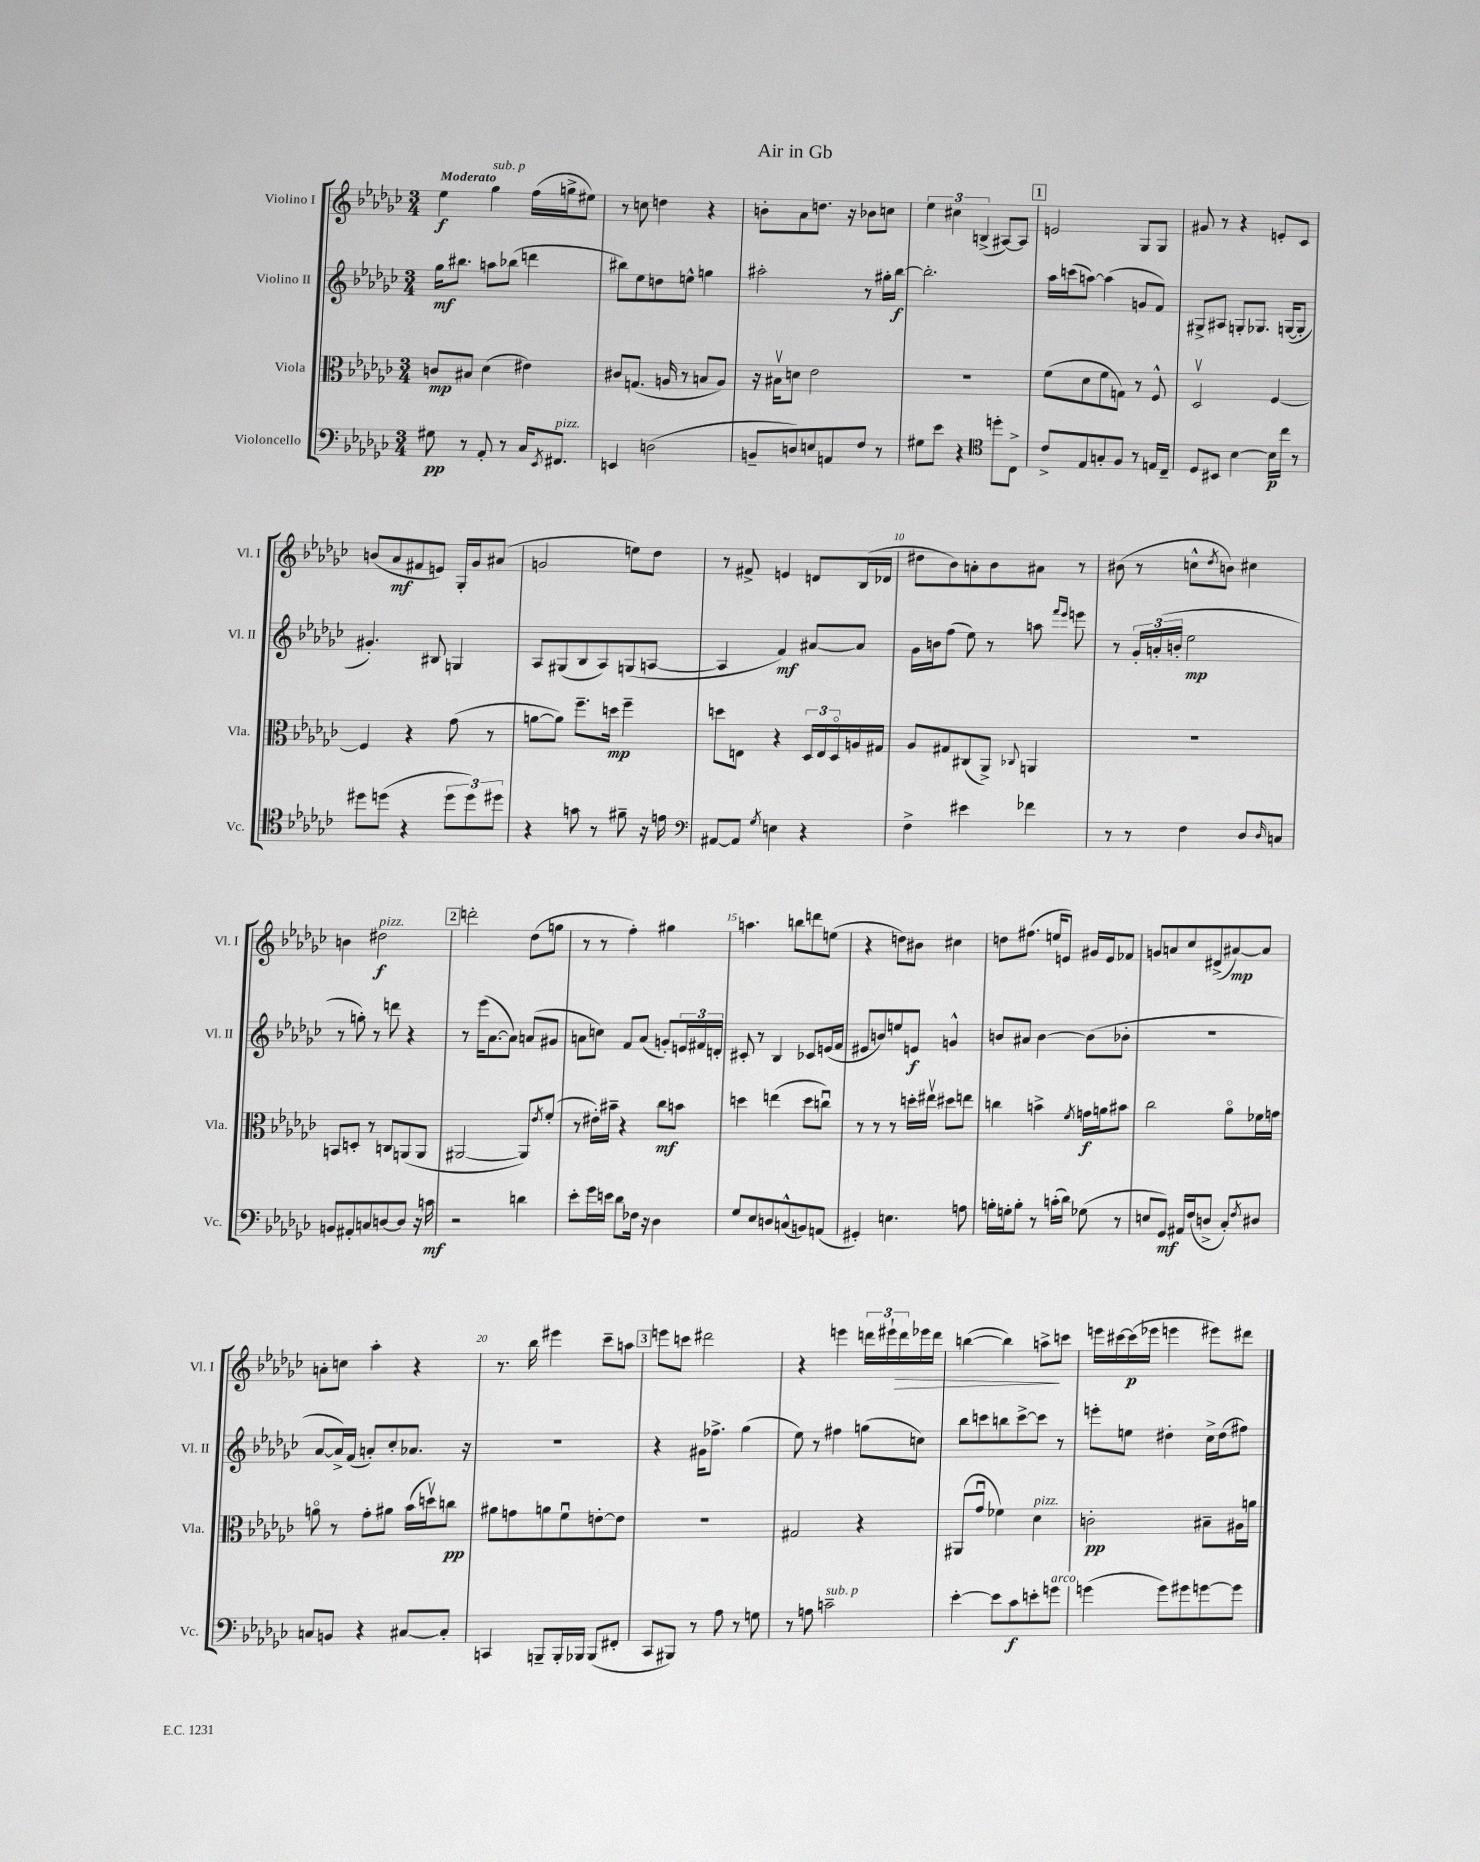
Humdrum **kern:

**kern	**kern	**kern	**kern
*staff4	*staff3	*staff2	*staff1
*clefF4	*clefC3	*clefG2	*clefG2
*k[b-e-a-d-g-c-]	*k[b-e-a-d-g-c-]	*k[b-e-a-d-g-c-]	*k[b-e-a-d-g-c-]
*M3/4	*M3/4	*M3/4	*M3/4
8G#\	8c/L	16gg-\LK	4ee-\
.	.	8.bb#\J	.
8r	8B#/J	.	.
8AA-'/	(4d-\	8aa\L	4gg-\
8r	.	(8bb-\J	.
16C-/LK	4e#\)	4ddd\	(16ff\LL
8qEE-/	.	.	.
8.FF#/J	.	.	16gg^\J
.	.	.	8ee#\J)
=	=	=	=
4EE/	8c#/L	8bb#\L)	8r
.	(8.G/J	8ee-\	8cc\
(2D\	.	8dd\	4dd\
.	16A/	.	.
.	8r	8ee^^\J	.
.	8B/L	4gg\	4r
.	8A/J)	.	.
=	=	=	=
8BB~/L	16r	2aa#'\	8b'\L
.	16B#v\LK	.	.
8D/)	8d\J	.	8a-\
8E/	2e-\	.	8.dd\J
8AA/	.	.	.
.	.	.	16r
8F/J	.	8r	8b-\L
8r	.	16gg#'\LL	8cc\J
.	.	[16bb-\JJ	.
=	=	=	=
8G#\L	2.r	2.bb-'\]	6ee-\
8e-\J	.	.	.
.	.	.	6cc#\
4r	.	.	.
.	.	.	(6B^/
*clefC4	*	*	*
8dd'\L	.	.	[8A#/L)
8C-^\J	.	.	8A#/]J
=	=	=	=
8c-^/L	(8f\L	16aa-\LL	2e/
.	.	(16ccc\J	.
8E-/	8d-\	[8aa\J)	.
8G'/	8f\	(4aa\]	.
8F/J	8G\J)	.	.
8r	8r	8g/L	8G-/L
16E/LL	8F^^/	8f/J)	8G-/J
16C-~/JJ	.	.	.
=	=	=	=
8D-/L	2D-v/	8G#^/L	8g#/
8BB#/J	.	8A#/J	8r
[4B-\	.	8G'/L	4r
.	.	8.G-/J	.
16B-\]LL	[4F/	.	8e'/L
16cc-\JJ	.	([16G/LK	.
8r	.	8G'/]J	8c-/J
=	=	=	=
8dd#\L	4F/]	4.g#'/)	(8b/L
(8dd\J	.	.	8a-/
4r	4r	.	8f#/
.	.	8B#/	8e/J)
12dd\L	(8g-\	4G/	16G-'/LL
.	.	.	16g-/J
12dd\)	.	.	.
.	8r	.	(8a#/J
12dd#\J	.	.	.
=	=	=	=
4r	[8a\L	8A-/L	2g/
.	8a\]J)	(8G#/	.
8g\	8.ff~\L	8B-/	.
8r	.	8A-/)	.
.	16dd\Jk	.	.
8f#~\	4ff~\	(8G/	8ee\L)
16r	.	[8A/J	8dd-\J
16e\	.	.	.
=	=	=	=
*clefF4	*	*	*
[8AA#/L	8dd\L	4A/]	8r
8AA#/]J	8E\J	.	8f#^/
8qG-/	.	.	.
4E\	4r	4f/)	4e/
4r	24D-/LL	[8a#/L	8d/L
.	24E/	.	.
.	24D-o/	.	.
.	16A/	8a#/]J	(16B-/L
.	16G#/JJ	.	16d-/JJ
=	=	=	=
4F^\	8A-/L	16g-\LL	8dd#\L
.	.	16b\J	.
.	8G#/	(8ff\J	8b-\)
4e#\	(8C#/	8ee-\)	8a'\
.	8AA-^/J)	8r	8b-\
.	8qqC-/	.	.
4f-\	4AA/	8aa\	8a#\J
.	.	16qqfff/LL	.
.	.	16qqeee-/JJ	.
.	.	8eee\	8r
=	=	=	=
8r	2.r	8r	(8b#\
8r	.	24g-'/LL	8r
.	.	(24a'/	.
.	.	24b'/JJ	.
4F\	.	2ee-\	8cc^^\L
.	.	.	8qdd-/
.	.	.	8b\J)
8D-/L	.	.	4cc#\
16qqD-/	.	.	.
8C/J	.	.	.
=	=	=	=
8BB/L	8BB/L	8r	4b\
8AA#'/	8D'/J	8gg'\)	.
8C/	8r	8r	2dd#\
[8D/	8C/L	8ddd\	.
8D/]J	(8AA/	4r	.
16r	8AA/J	.	.
16c\	.	.	.
=	=	=	=
2r	[2AA#/	8r	2ddd'\
.	.	(16eee-\LK	.
.	.	[8.a-\	.
.	.	8a-\]J)	.
4d\	8AA#/]L)	(8a/L	(8dd-\L
.	8qe-/	.	.
.	(8f'/J	8g#/J	8gg\J
=	=	=	=
8e-'\L	8r	8a\L	8r
16g-\L	16e#'\LL)	8cc\J)	8r
16e\JJ	16b#~\JJ	.	.
8d-\L	4r	8f/L	4ff'\)
16F-\Jk	.	(8a/J	.
16r	.	.	.
4D-\	8cc-\L	8g'/L)	4gg#\
.	8b\J	24e/L	.
.	.	24f#/	.
.	.	24d'/JJ	.
=	=	=	=
8G-/L	4dd\	8c#'/	4.aa\
8E-/	.	8r	.
8D/	(4ee\	4B-/	.
(8C^^/	.	.	8bb\L
8BB/)	8dd\L	8c-/L	8ddd\
(8AA/J	8ccu\J)	(16e/L	(8ee\J
.	.	16f/JJ	.
=	=	=	=
4GG#'/)	8r	8e#/L	4r
.	8r	8b/)	.
4.E\	8r	8ee/	8dd\L)
.	16dd'\LL	8e/J	8b#\J
.	16ee#v\JJ	.	.
.	8dd#\L	4g^^/	4cc#\
8A\	8ee\J	.	.
=	=	=	=
16B'\LL	4cc\	8b/L	8dd\L
16G'\J	.	.	.
8B'\J	.	8a#/J	(8.ff#\J
8r	4b^\	[4b\	.
.	.	.	16ee/LK
(16c'\LL	.	.	8e/J)
16d-\JJ)	.	.	.
.	8qf/	.	.
(8G-\	16g\LL	(8b\]L	16g#/LL
.	16a\J	.	16e/J
8r	8b#\J	8b-'\J	8f-/J
=	=	=	=
8E/L	2cc-\	2.r	8g/L
8GG-/J)	.	.	8a/
16AA#/LL	.	.	8cc-/
(16F/J	.	.	.
8D^/J	.	.	(8d#^/
8C-'/L)	8a-o\L	.	[8a#/)
8qF/	.	.	.
8D#/J	16f-\L	.	8a#/]J
.	16g\JJ	.	.
=	=	=	=
8C/L	8ao\	[8a-/L	8a'\L
8BB/J	8r	16a-^/]L)	8cc\J
.	.	(16f/JJ	.
4r	8g-'\L	8a'/L)	4aa-'\
.	8a#\J	8cc-'/	.
[8C#/L	(16b-\LL	8.a-/J	4r
.	16ddv\J)	.	.
8C#'/]J	8cc\J	.	.
.	.	16r	.
=	=	=	=
4CC/	8a#\L	2.r	8.r
.	8g\	.	.
.	.	.	16bb-\
8BBB~/L	8a\	.	4eee#\
16BBB'/L	8fu\	.	.
16BBB-/JJ	.	.	.
(8BBB-/L	[8e'\	.	8ccc-~\L
8FF#'/J	8e\]J	.	8aa\J
=	=	=	=
8CC-/L	2.r	4r	8eee\L
8BBB#/J)	.	.	8ccc\J
8r	.	16g#\LK	2ddd#\
.	.	8.ff-^\J	.
8A-\	.	.	.
8r	.	(4gg-\	.
8G\	.	.	.
=	=	=	=
8r	2G#/	8ee-\)	4r
8A\	.	8r	.
2c~\	.	4ff#\	4eee\
.	4r	(8gg\L	24ddd\LL
.	.	.	24eee#`\
.	.	.	24ddd\
.	.	8cc\J)	16eee-\
.	.	.	16ddd\JJ
=	=	=	=
[4e-'\	(8AA#/L	8bb-\L	([4bb\
.	8g-u/J	8ccc\	.
8e-\]L	4f-\)	8bb\	4bb\])
8c-\	.	[8ccc^\	.
8e'\	4d-\	8ccc\]J	8aa^\L
8g\J	.	8r	8ccc\J
=	=	=	=
(4g\	2c'\	8eee'\L	16eee\LL
.	.	.	[16ccc#\
.	.	8ee\J	(16ccc#\]
.	.	.	16eee-\JJ
8g\L)	.	4dd#'\	4eee\
8g#\	.	.	.
[8g\	8B#~\L	16cc-^\LL	8eee#\L)
.	.	(16dd#\J	.
8g\]J	16A#\L	8ff#\J)	8ddd#\J
.	16a\JJ	.	.
==	==	==	==
*-	*-	*-	*-
